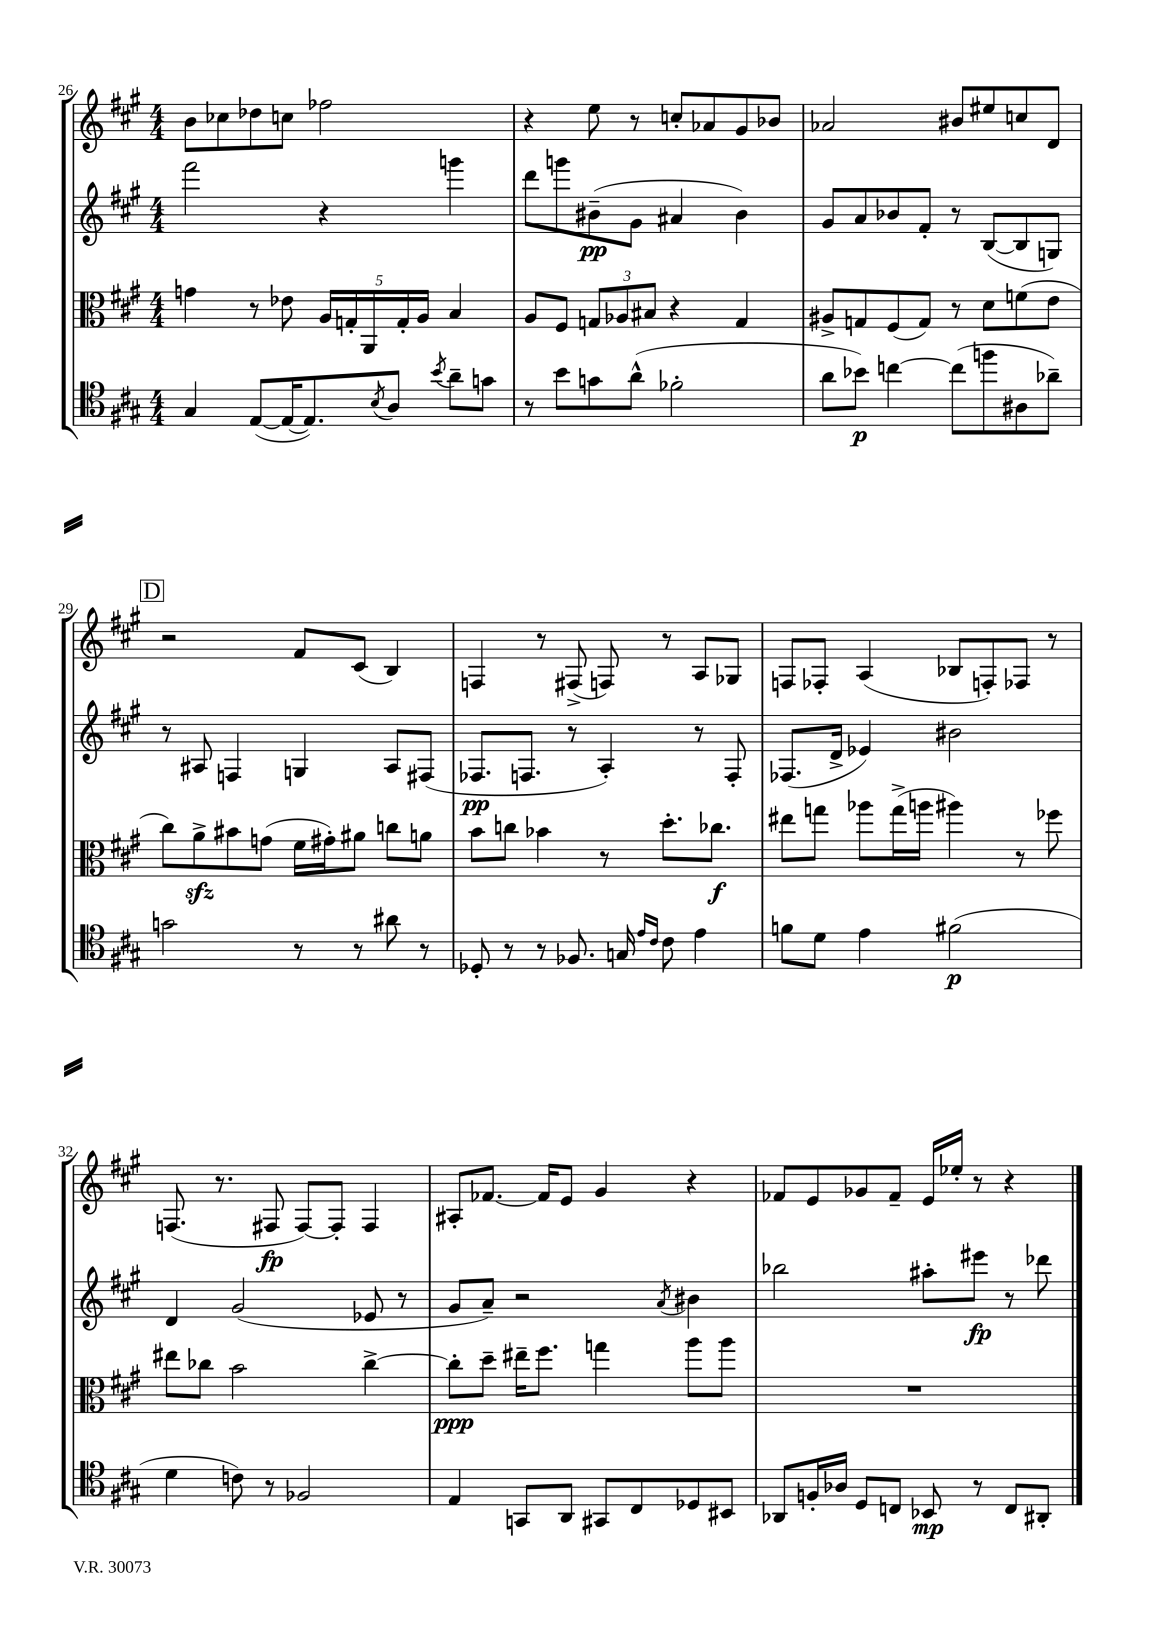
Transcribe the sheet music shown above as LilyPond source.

<<
\new StaffGroup <<
\new Staff = "s0" {
    \clef treble \key a \major \numericTimeSignature \time 4/4
    b'8 ces''8 des''8 c''8 fes''2 |
    r4 e''8 r8 c''8-. aes'8 gis'8 bes'8 |
    aes'2 bis'8 eis''8 c''8 d'8 |
    \mark \markup { \box "D" } r2 fis'8 cis'8( b4) |
    f4 r8 fis8->( f8) r8 a8 ges8 |
    f8 fes8-. a4( bes8 f8-.) fes8 r8 |
    f8.( r8. fis8\fp fis8~) fis8-. fis4 |
    ais8-. fes'8.~ fes'16 e'8 gis'4 r4 |
    fes'8 e'8 ges'8 fes'8-- e'16 ees''16-. r8 r4 \bar "|." |
}
\new Staff = "s1" {
    \clef treble \key a \major \numericTimeSignature \time 4/4
    fis'''2 r4 g'''4 |
    d'''8 g'''8 bis'8--\pp( gis'8 ais'4 bis'4) |
    gis'8 a'8 bes'8 fis'8-. r8 b8~( b8 g8) |
    \mark \markup { \box "D" } r8 ais8 f4 g4 ais8 fis8( |
    fes8.\pp f8. r8 a4-.) r8 f8-. |
    fes8.( d'16-> ees'4) bis'2 |
    d'4 gis'2( ees'8 r8 |
    gis'8 a'8--) r2 \acciaccatura { a'8 } bis'4 |
    bes''2 ais''8-. eis'''8\fp r8 des'''8 \bar "|." |
}
\new Staff = "s2" {
    \clef alto \key a \major \numericTimeSignature \time 4/4
    g'4 r8 ees'8 \tuplet 5/4 { a16 g16-. a,16 g16-. a16 } b4 |
    a8 fis8 \tuplet 3/2 { g8 aes8 bis8 } r4 g4 |
    ais8-> g8 fis8( g8) r8 d'8 f'8( e'8 |
    \mark \markup { \box "D" } cis''8) a'8->\sfz bis'8 g'8( fis'16 gis'16-.) ais'8 c''8 a'8 |
    b'8 c''8 bes'4 r8 d''8.-. ces''8.\f |
    eis''8 g''8 aes''8 g''16->( a''16 ais''4) r8 fes''8 |
    eis''8 ces''8 b'2 ces''4~-> |
    ces''8-.\ppp d''8-- eis''16-- fis''8. g''4 a''8 a''8 |
    R1 \bar "|." |
}
\new Staff = "s3" {
    \clef tenor \key a \major \numericTimeSignature \time 4/4
    gis4 e8~( e16~ e8.) \acciaccatura { b8 } a8 \acciaccatura { b'8 } a'8-- g'8 |
    r8 b'8 g'8 a'8-^( fes'2-. |
    a'8 bes'8\p) c''4~ c''8( f''8 ais8 aes'8--) |
    \mark \markup { \box "D" } g'2 r8 r8 ais'8 r8 |
    des8-. r8 r8 fes8. g16 \grace { e'16 cis'16 } cis'8 e'4 |
    f'8 d'8 e'4 fis'2\p( |
    d'4 c'8) r8 fes2 |
    e4 g,8 a,8 gis,8 cis8 des8 bis,8 |
    aes,8 f16-. aes16 d8 c8 bes,8\mp r8 c8 ais,8-. \bar "|." |
}
>>
>>
\layout { \context { \Score currentBarNumber = #26 } }
